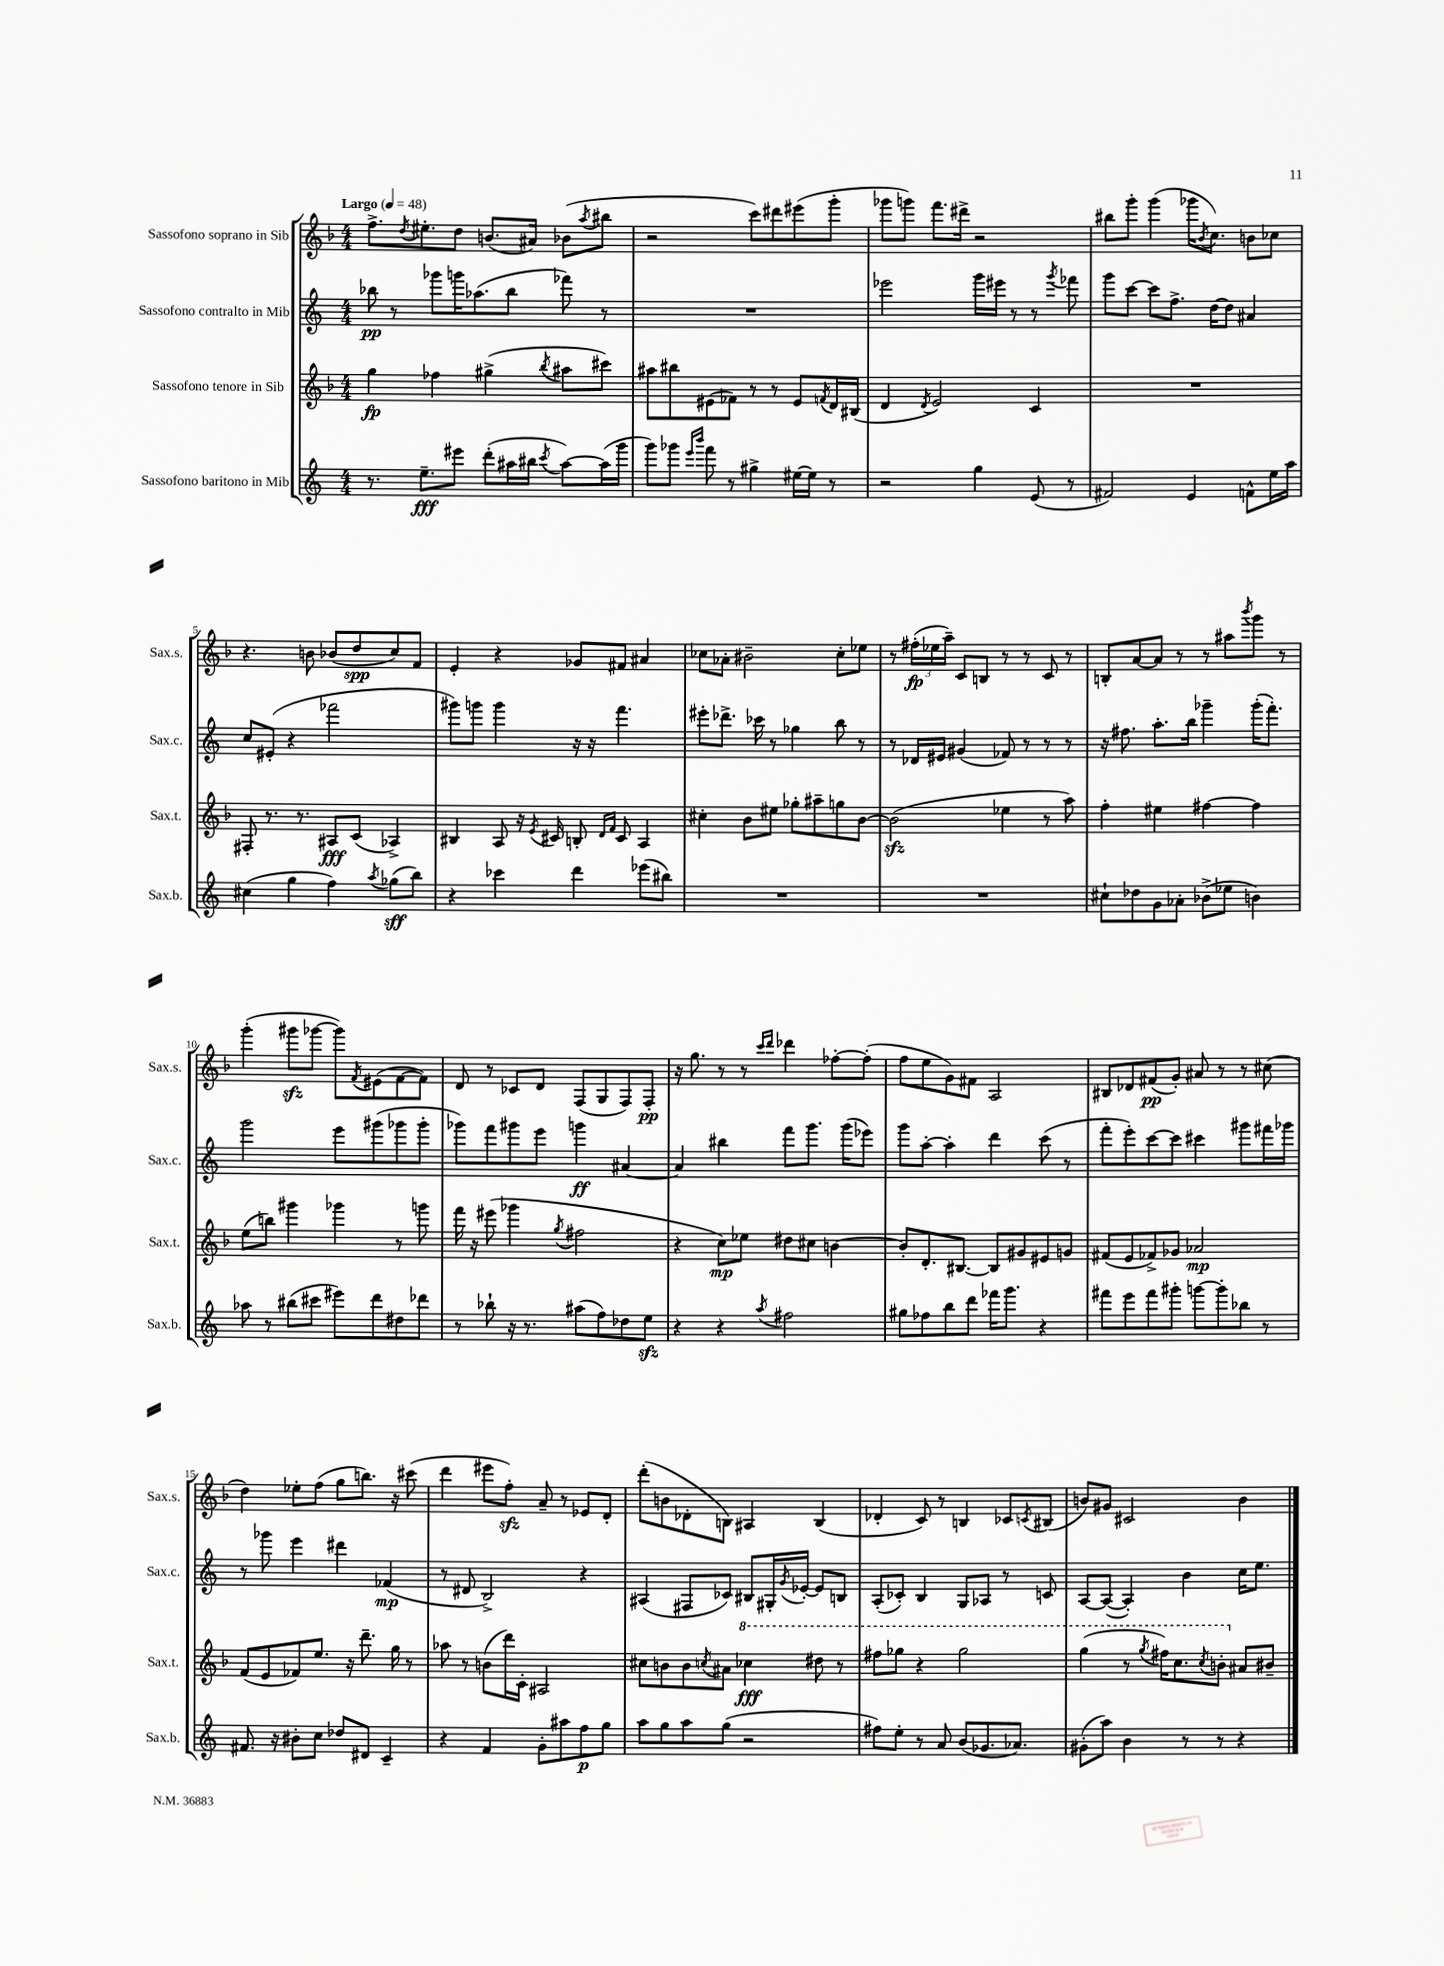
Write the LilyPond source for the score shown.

<<
\new StaffGroup <<
\new Staff = "s0" \with { instrumentName = "Sassofono soprano in Sib" shortInstrumentName = "Sax.s." } {
    \clef treble \key f \major \numericTimeSignature \time 4/4 \tempo "Largo" 4 = 48
    f''8.-> \acciaccatura { d''8 } eis''8.-. d''8 b'8.( ais'16) bes'8( \acciaccatura { a''8 } bis''8 |
    r2 c'''8) dis'''8 eis'''8( g'''8-. |
    ges'''8 g'''8) f'''8. dis'''16-> r2 |
    bis''8 g'''8-. g'''4( ges'''16 \acciaccatura { bes'8 } c''8.) b'8 ces''8 |
    r4. b'8 bes'8( d''8\spp c''8) f'8 |
    e'4-. r4 ges'8 fis'8 ais'4 |
    ces''8 aes'8-. bis'2-- ces''8-. ees''8 |
    r8 \tuplet 3/2 { fis''16-.\fp( ees''16 a''16--) } c'8 b8 r8 r8 c'8 r8 |
    b8-. a'8~ a'8 r8 r8 ais''8 \acciaccatura { bes'''8 } g'''8 r8 |
    g'''4-.( gis'''8\sfz ges'''8~ ges'''8) \acciaccatura { f'8 } eis'8( f'8~ f'8) |
    d'8 r8 ces'8 d'8 f8( g8 f8) f8-.\pp |
    r16 g''8. r8 r8 \grace { c'''16 d'''16 } des'''4 fes''8~-. fes''8-.( |
    f''8 e''8 g'8) fis'8 a2 |
    bis8 des'8 fis'8\pp( g'8-.) ais'8 r8 r8 cis''8( |
    d''4) ees''8-. f''8( g''8 b''8.) r16 cis'''8( |
    d'''4 eis'''8 f''8-.\sfz) a'8-- r8 ees'8 d'8-. |
    d'''8-.( b'8 des'8-. b8) ais4 b4( |
    des'4-. c'8) r8 b4 ces'8 \acciaccatura { c'8 } bis8( |
    b'8) gis'8 cis'2 b'4 \bar "|." |
}
\new Staff = "s1" \with { instrumentName = "Sassofono contralto in Mib" shortInstrumentName = "Sax.c." } {
    \clef treble \key c \major \numericTimeSignature \time 4/4
    bes''8\pp r8 ges'''8 g'''16 aes''8.( bes''8 fes'''8) r8 |
    R1 |
    ees'''2 g'''16 eis'''16 r8 r8 \acciaccatura { g'''8 } fes'''8 |
    g'''8 c'''8~ c'''8 f''8.-> d''16~ d''8 ais'4 |
    c''8 eis'8-.( r4 fes'''2 |
    gis'''8) g'''8 g'''4 r16 r16 f'''4. |
    eis'''8-. des'''8.-> ces'''16 r8 ges''4 b''8 r8 |
    r8 des'16 eis'16 gis'4( fes'8) r8 r8 r8 |
    r16 fis''8. a''8.-. b''16 ges'''4-- ges'''16-.( f'''8.-.) |
    g'''2 e'''8 gis'''8( ges'''8 ges'''8-. |
    ges'''8) f'''8 gis'''8 e'''8 g'''4\ff ais'4~ |
    ais'4 bis''4 f'''8 g'''8. g'''16( ees'''8) |
    g'''8 a''8~-. a''4-. d'''4 c'''8( r8 |
    f'''8-. e'''8-.) c'''8~ c'''8 cis'''4 gis'''8 fis'''16 ges'''16 |
    r8 ges'''8 e'''4 dis'''4 fes'4\mp( |
    r8 dis'8 b2->) r4 |
    ais4( fis8 ces'8) bis8 gis16-. \acciaccatura { g'8 } ees'16~-. ees'8 b8 |
    a8-.( ces'8-.) b4 g8 aes8 r8 c'8 |
    a8~ a8~( a4-.) b'4 c''16 e''8. \bar "|." |
}
\new Staff = "s2" \with { instrumentName = "Sassofono tenore in Sib" shortInstrumentName = "Sax.t." } {
    \clef treble \key f \major \numericTimeSignature \time 4/4
    g''4\fp fes''4 gis''4->( \acciaccatura { bes''8 } ais''8 cis'''8) |
    ais''8 bis''8 eis'8( fes'8) r8 r8 eis'8 \acciaccatura { f'8 } d'16 bis16( |
    d'4 \acciaccatura { d'8 } e'2) c'4 |
    R1 |
    fis8-. r8. r8. ais8\fff c'8( aes4->) |
    bis4 a8 r16 \acciaccatura { e'8 } cis'16 b8-. \grace { d'16 f'16 } cis'8 a4 |
    cis''4-. bes'8 eis''8 ges''8-. ais''8-- g''8 bes'8~ |
    bes'2\sfz( ees''4 r8 a''8) |
    f''4-. eis''4 fis''4~ fis''4 |
    e''8( b''8) gis'''4 ges'''4 r8 g'''8 |
    f'''16 r16 eis'''8( ges'''4 \acciaccatura { g''8 } fis''2 |
    r4 c''8\mp) ees''8 dis''8 cis''8 b'4~ |
    b'8-. d'8.-. bis8.~ bis8 gis'8 eis'8 g'8 |
    fis'8( e'8 fes'8->) ges'8 aes'2\mp |
    f'8( e'8 fes'8) e''8. r16 d'''8.-- g''16 r8 |
    aes''8 r8 b'8( d'''16) c'16-. ais2 |
    cis''8 b'8 b'8 \acciaccatura { c''8 } ais'8 \ottava #1 ces'''4\fff dis'''8 r8 |
    fis'''8 ges'''8 r4 ges'''2 |
    g'''4( r8 \acciaccatura { g'''8 } fis'''16) c'''8. \acciaccatura { c'''8 } b''8-. \ottava #0 ais'8 bis'8-- \bar "|." |
}
\new Staff = "s3" \with { instrumentName = "Sassofono baritono in Mib" shortInstrumentName = "Sax.b." } {
    \clef treble \key c \major \numericTimeSignature \time 4/4
    r8. e''8.--\fff eis'''8 d'''8-.( ais''16 bis''16 \acciaccatura { c'''8 } ais''8~) ais''16( g'''16 |
    g'''8) ges'''8 \grace { e'''16 b'''16 } f'''8 r8 gis''4-> eis''16~ eis''16 r8 |
    r2 g''4 e'8( r8 |
    fis'2) e'4 f'8-^ e''16 a''16 |
    cis''4( g''4 f''4) \acciaccatura { a''8 } ges''8\sff( b''8) |
    r4 ces'''4 d'''4 ees'''8( bis''8) |
    R1 |
    R1 |
    cis''8-! des''8 g'8 aes'8-. bes'8->( ees''8 b'4) |
    aes''8 r8 bis''8( cis'''8 eis'''8) d'''8 dis''8 des'''8 |
    r8 bes''8-! r16 r8. ais''8( f''8) des''8 e''8\sfz |
    r4 r4 \acciaccatura { a''8 } fis''2 |
    gis''8 fes''8 b''8 d'''8 fes'''16 g'''8. r4 |
    fis'''8 e'''8 fis'''8 gis'''8-. g'''8~ g'''8-. bes''8 r8 |
    fis'8. r16 bis'8-. c''8 des''8 dis'8 c'4-- |
    r4 f'4 g'8-. ais''8 f''8\p g''8 |
    a''8 g''8 a''8 g''8( r2 |
    fis''8) e''8-. r8 a'8 b'8( ges'8. aes'8.) |
    gis'8-.( a''8) b'4 r8 r8 r4 \bar "|." |
}
>>
>>
